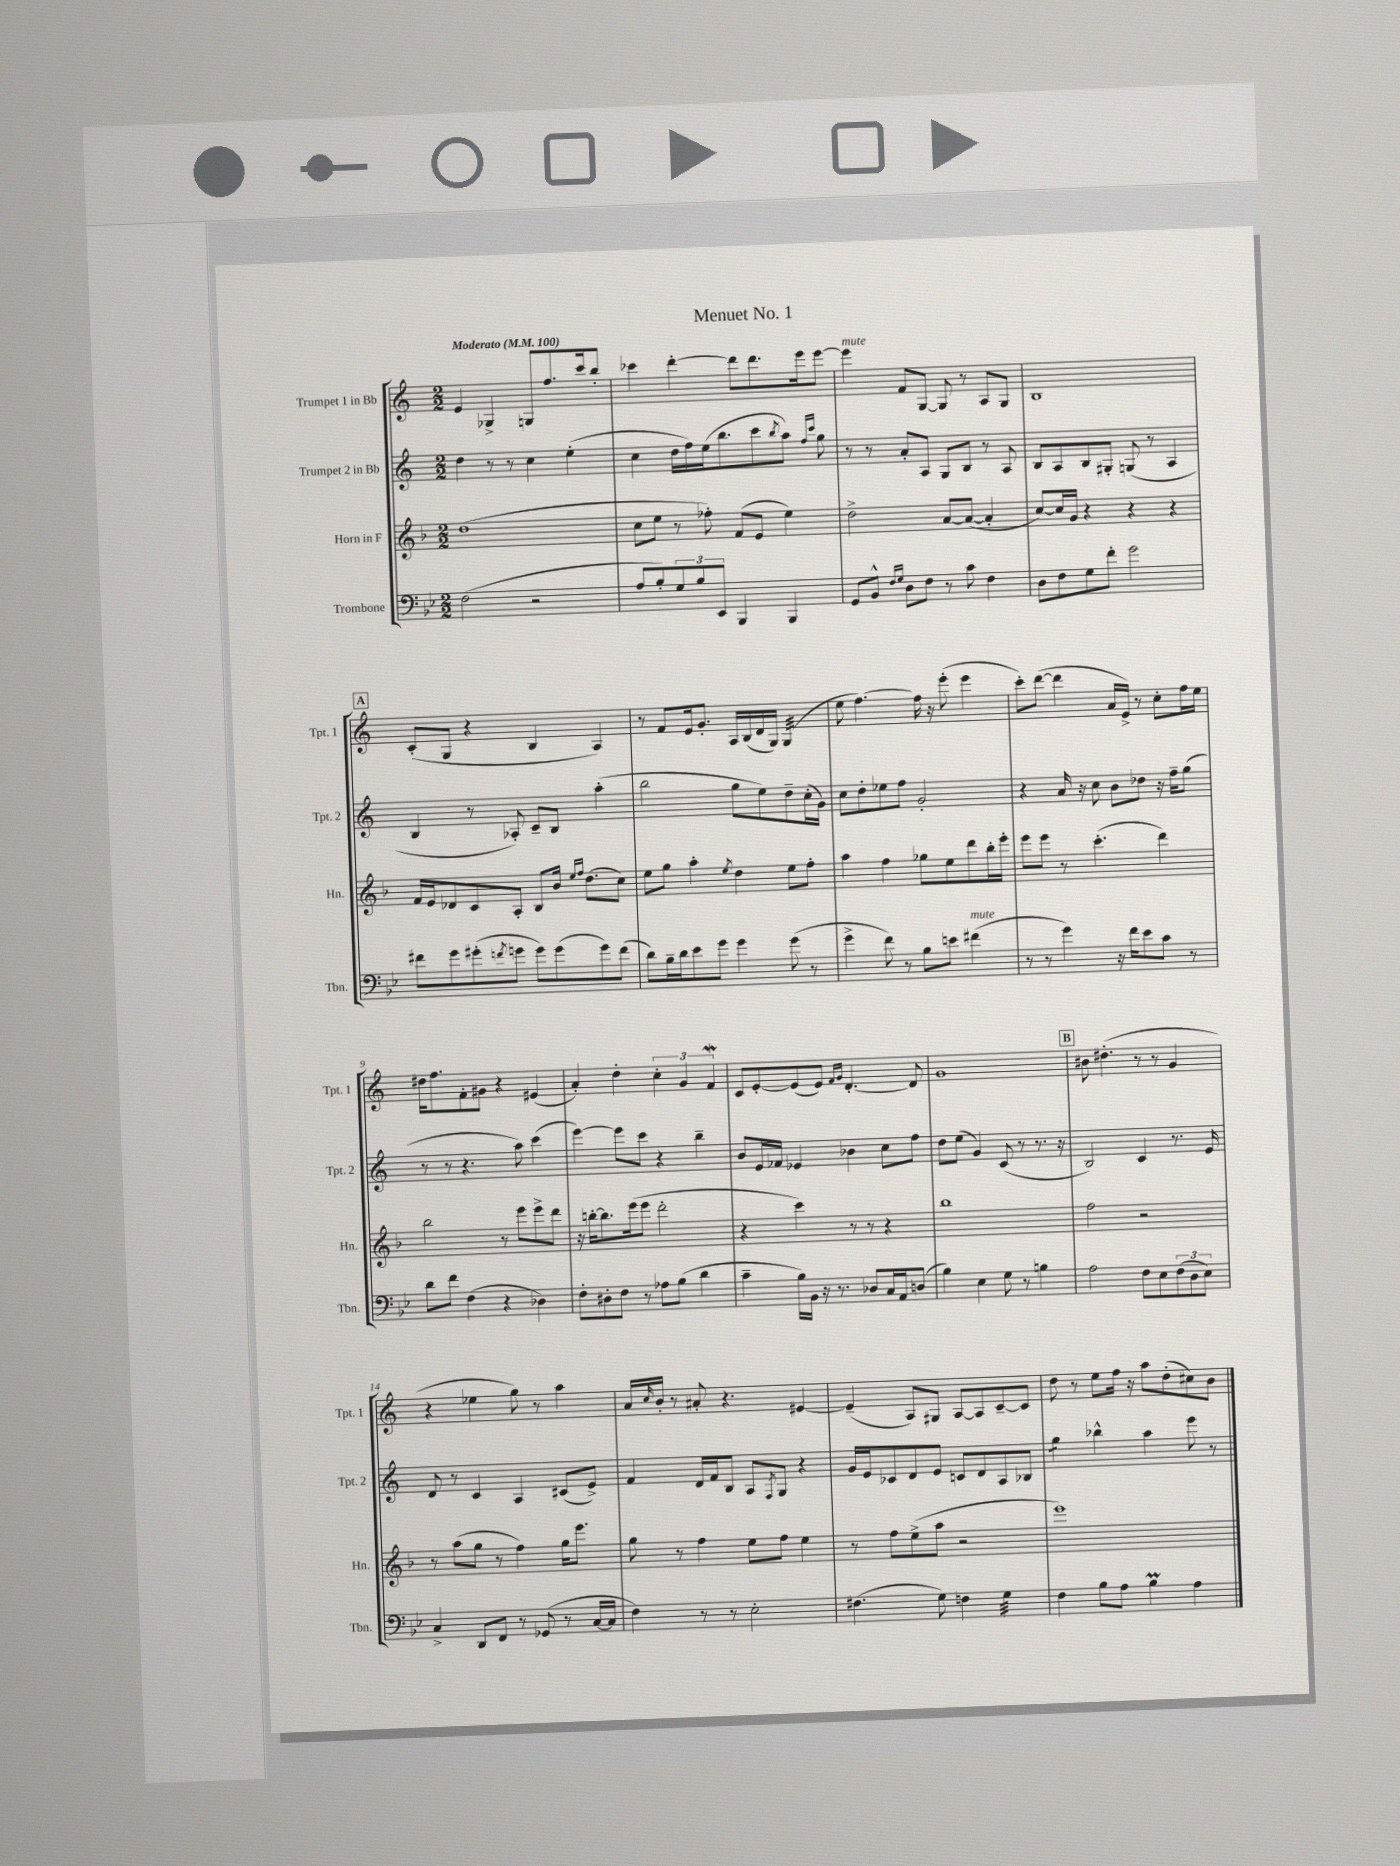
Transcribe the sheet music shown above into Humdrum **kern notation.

**kern	**kern	**kern	**kern
*staff4	*staff3	*staff2	*staff1
*clefF4	*clefG2	*clefG2	*clefG2
*k[b-e-]	*k[b-]	*k[]	*k[]
*M2/2	*M2/2	*M2/2	*M2/2
*MM100	*MM100	*MM100	*MM100
(2F	(1dd	4dd	4e
.	.	8r	4G-^
.	.	8r	.
2r	.	4cc	8G
.	.	.	8.ff
.	.	(4ee'	.
.	.	.	16ccc
.	.	.	8bb'
=	=	=	=
8A	8cc	4cc	4ccc-
8B-')	8ee	.	.
12G	8r	16dd	[4ddd'
.	.	16ff)	.
12B-	.	.	.
.	8ff-')	(16ee	.
12EE-	.	.	.
.	.	8.bb	.
4BBB-	(8f	.	8ddd]
.	8e	8ccc	8.ddd
.	.	8qbb	.
4BBB-	4ee)	8aa)	.
.	.	.	16eee
.	.	16qqff	.
.	.	16qqccc	.
.	.	8gg	[8eee
=	=	=	=
8GG	2dd^	8r	4eee]
8BB-^^	.	8r	.
16qqF	.	.	.
16qqG	.	.	.
8D	.	8a'	8f
8F	.	8A	[8G
8r	[8a	8G	8G]
8c	(8a_	8B	8r
4F	4a']	8r	8A
.	.	8A	8G
=	=	=	=
8D	[8cc)	8B	1B
8F	16cc]	8A	.
.	16g	.	.
8G	4r	8B	.
8f'	.	8G#'	.
2g	4r	(8G	.
.	.	8r	.
.	4r	4A	.
=	=	=	=
8f#	16f	4B	(8c'
.	16e	.	.
8g	8d-	.	8G
(8g#'	8c	8r	4r
8qf	.	.	.
8g	8A'	8A-')	.
8g)	8B-	8c~	4B
(8g	16b-	8B	.
.	16qqee	.	.
.	16qqff	.	.
.	(8.dd	.	.
8g)	.	(4aa'	4A)
(8f	8cc)	.	.
=	=	=	=
8d)	8ee	2bb	8r
16B-~	8gg	.	8f
16d	.	.	.
8e-	4aa'	.	16e
.	.	.	8.g'
8g	.	.	.
.	8qee	.	.
4g	4dd	8gg	16A
.	.	.	(16B
.	.	8ee)	16d
.	.	.	16G)
(8g	8ee	8dd~	(4G
8r	8ff'	(16cc'	.
.	.	16g)	.
=	=	=	=
4g^	4aa	8cc	8ee
.	.	8dd'	[4.ff)
8f)	4ff	8ee-	.
8r	.	8ff	.
8B-	8gg-	2g'	16ff]
.	.	.	16r
8e	8ee	.	(8eee'
(4f#	8ddd	.	4eee
.	16bb-'	.	.
.	16eee'	.	.
=	=	=	=
8r	8eee	4r	8ccc')
8r	8eee	.	([8ddd
4g)	8r	16a	4ddd]
.	.	16r	.
.	(4.ccc'	8cc	.
16r	.	8b	16a
16f	.	.	16e^)
8e-	.	8dd-	8r
8c	4ddd)	16r	8cc'
.	.	16ff~	.
8r	.	(8gg	16ff
.	.	.	16ee
=	=	=	=
8d	2bb-	8r	16dd#
.	.	.	8.ff
8f	.	8r	.
(4F	.	4.r	8f'
.	.	.	8g#
4r	8r	.	4r
.	8eee	8aa)	.
4D-)	8eee^	(4ccc	(4e#
.	8ddd	.	.
=	=	=	=
8F'	16r	[4eee)	4a')
.	[16bb'	.	.
8D#'	8.bb]	.	.
8F	.	8eee]	4dd'
.	(16eee	.	.
8r	8eee	8ccc	.
8A-	2ddd'	4r	6cc'
(8B-	.	.	.
.	.	.	6g
4d	.	4bb~	.
.	.	.	6f
=	=	=	=
4c~	4r	8b	8c
.	.	16e	[8e'
.	.	16f-	.
16B-)	4ccc)	4e-	(8e]
16BB-	.	.	.
16r	.	.	8e)
8.r	.	.	.
.	.	.	16qqf
.	.	.	16qqg
.	8r	4b-	[4.d'
8D-	8r	.	.
16C	4r	8cc	.
16AA	.	.	.
(8D	.	8ff	8d]
=	=	=	=
4B-)	1bb-	8dd	1g
.	.	(8ee	.
4E-	.	4g)	.
8G	.	(8c	.
8r	.	8r	.
4B	.	8.r	.
.	.	16r	.
=	=	=	=
2A	2ff	2B)	8b#
.	.	.	(4.dd#'
8F	2r	4c	8r
8E-	.	.	8r
(12F	.	8.r	4g
12D	.	.	.
12E-)	.	.	.
.	.	16e	.
=	=	=	=
4C^	8r	8d	4r
.	(8aa	8r	.
8DD	8gg	4c	4ee-
8FF	8r	.	.
8r	4ff)	4A	8gg)
(8GG-	.	.	8r
8r	16gg	(8c#	4aa
.	8.eee	.	.
[16C	.	8e^)	.
16C]	.	.	.
=	=	=	=
4F)	8gg	4f	16a
.	.	.	16qqcc
.	.	.	16b'
.	8r	.	8r
8r	4ff	16d	8a#'
.	.	16f	.
8r	.	8B	4.r
2E-'	8ee	8A	.
.	.	8qF	.
.	8ff	8G	.
.	4ee	4r	[4e#
=	=	=	=
(4.F#	8r	16g	(4e#~]
.	.	16e	.
.	8ff	8c-	.
.	(8ee^	8d	8A)
8G)	8aa	8e	8G#
4F	2r	8c	[8A
.	.	8d	8A]
4G	.	8A	[8c~
.	.	8B-	8c]
=	=	=	=
4F	1eee)	4gg	8dd
.	.	.	8r
8B-	.	4bb-^^	8ee
8A	.	.	16ff
.	.	.	16r
4B-	.	4aa	8aa
.	.	.	(8dd'
4A	.	8eee	8cc#)
.	.	8r	8b
==	==	==	==
*-	*-	*-	*-
